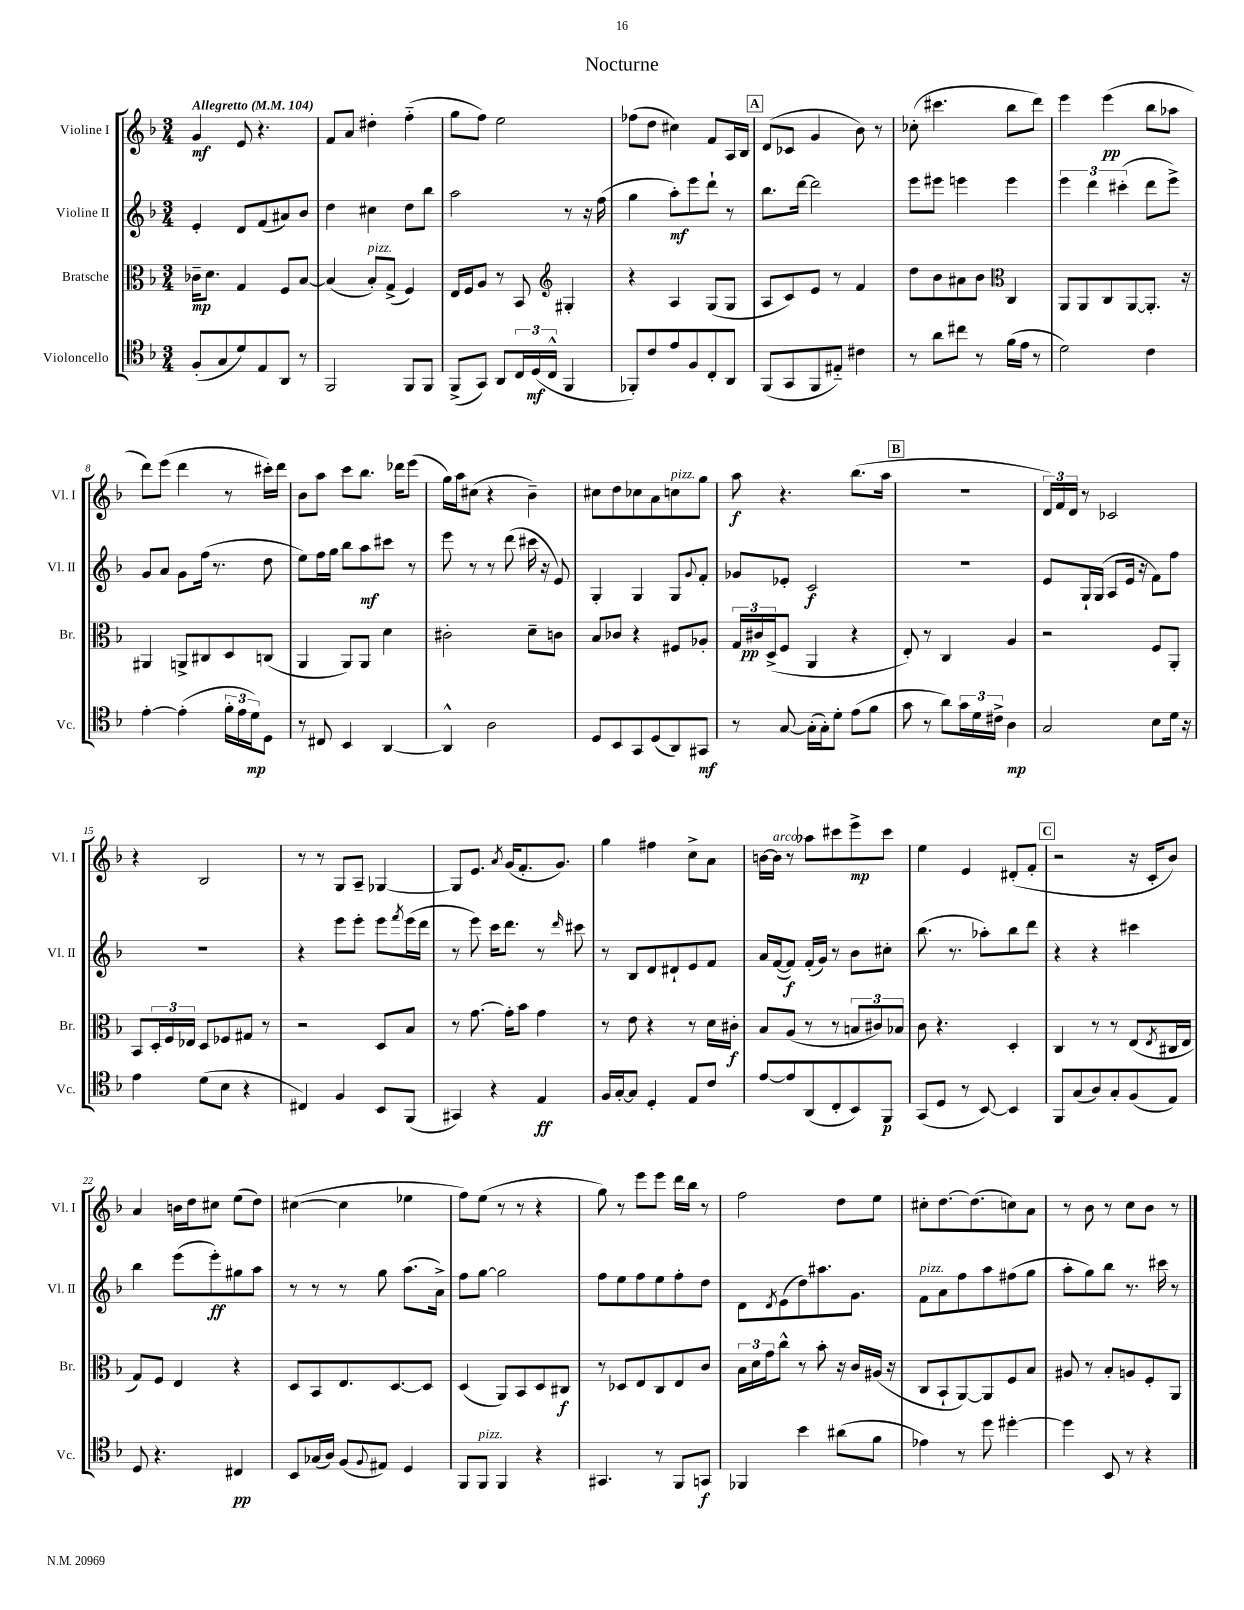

**kern	**dynam	**kern	**dynam	**kern	**dynam	**kern	**dynam
*part4	*part4	*part3	*part3	*part2	*part2	*part1	*part1
*staff4	*staff4	*staff3	*staff3	*staff2	*staff2	*staff1	*staff1
*I"Violoncello	*	*I"Bratsche	*	*I"Violine II	*	*I"Violine I	*
*I'Vc.	*	*I'Br.	*	*I'Vl. II	*	*I'Vl. I	*
*clefC4	*	*clefC3	*	*clefG2	*	*clefG2	*
*k[b-]	*	*k[b-]	*	*k[b-]	*	*k[b-]	*
*M3/4	*	*M3/4	*	*M3/4	*	*M3/4	*
*MM104	*	*MM104	*	*MM104	*	*MM104	*
=1	=1	=1	=1	=1	=1	=1	=1
!	!	!	!	!	!	!LO:TX:a:B:t=Allegretto	!
(8F'/L	.	16c-X~\KL	mp	4e'/	.	4g/	mf
.	.	8.d\J	.	.	.	.	.
8G/	.	.	.	.	.	.	.
8d/)	.	4G/	.	8d/L	.	8e/	.
8E/	.	.	.	(8f/	.	4.r	.
8AA/J	.	8F/L	.	8a#X/)	.	.	.
8r	.	[8B-/J	.	8b-/J	.	.	.
=2	=2	=2	=2	=2	=2	=2	=2
2FF/	.	(4B-/]	.	4dd\	.	8f/L	.
.	.	.	.	.	.	8a/J	.
!	!	!LO:TX:a:i:t=pizz.	!	!	!	!	!
.	.	8B-'/L)	.	4cc#X\	.	4dd#X'\	.
.	.	(8G^/J	.	.	.	.	.
8FF/L	.	4F/)	.	8dd\L	.	(4ff\	.
8FF/J	.	.	.	8bb-\J	.	.	.
=3	=3	=3	=3	=3	=3	=3	=3
(8FF^/L	.	16E/LL	.	2aa\	.	8gg\L	.
.	.	16F/J	.	.	.	.	.
8GG/J)	.	8A/J	.	.	.	8ff\J)	.
8AA/L	.	8r	.	.	.	2ee\	.
24C/L	.	8BB-/	.	.	.	.	.
(24D/	mf	.	.	.	.	.	.
24C^^/JJ	.	.	.	.	.	.	.
*	*	*clefG2	*	*	*	*	*
4FF/	.	4G#X'/	.	8r	.	.	.
.	.	.	.	16r	.	.	.
.	.	.	.	(16ff\	.	.	.
=4	=4	=4	=4	=4	=4	=4	=4
8FF-X'/L)	.	4r	.	4gg\	.	(8ff-X\L	.
8c/	.	.	.	.	.	8dd\J	.
8e/	.	4A/	.	8aa'\L)	mf	4cc#X\)	.
8F/	.	.	.	8eee\	.	.	.
8C'/	.	(8G/L	.	8ddd`\J	.	8f/L	.
8AA/J	.	8G/J	.	8r	.	16A/L	.
.	.	.	.	.	.	16B-/JJ	.
!!LO:REH:place=s1:t=A
=5	=5	=5	=5	=5	=5	=5	=5
(8FF/L	.	8A/L	.	8.bb-\L	.	(8d/L	.
8GG/	.	8c/)	.	.	.	8c-X/J	.
.	.	.	.	[16ddd\Jk	.	.	.
8FF/	.	8e/J	.	2ddd\]	.	4g/	.
8E#X/J)	.	8r	.	.	.	.	.
4c#X\	.	4f/	.	.	.	8b-\)	.
.	.	.	.	.	.	8r	.
=6	=6	=6	=6	=6	=6	=6	=6
8r	.	8dd\L	.	8eee\L	.	(8cc-X'\	.
8a\L	.	8b-\	.	8eee#X\J	.	4.ccc#X\	.
8cc#X\J	.	8a#X\	.	4eeen\	.	.	.
8r	.	8b-\J	.	.	.	.	.
*	*	*clefC3	*	*	*	*	*
(16f\LL	.	4C/	.	4eee\	.	8bb-\L	.
16e\JJ	.	.	.	.	.	.	.
8r	.	.	.	.	.	8ddd\J)	.
=7	=7	=7	=7	=7	=7	=7	=7
2d\)	.	8AA/L	.	6eee\	.	4eee\	.
.	.	8AA/	.	.	.	.	.
.	.	.	.	6ddd\	.	.	.
.	.	8C/	.	.	.	(4eee\	pp
.	.	.	.	(6ccc#X'\	.	.	.
.	.	[8AA/	.	.	.	.	.
4c\	.	8.AA'/J]	.	8ddd\L	.	8bb-\L	.
.	.	.	.	8eee^\J)	.	8aa-X\J	.
.	.	16r	.	.	.	.	.
!!LO:LB:g=z
=8	=8	=8	=8	=8	=8	=8	=8
[4e'\	.	4AA#X/	.	8g/L	.	8ddd\L)	.
.	.	.	.	8a/J	.	(8eee\J	.
(4e'\]	.	8AAn^/L	.	8g\L	.	4ddd\	.
.	.	8C#X/	.	(16ff\Jk	.	.	.
.	.	.	.	8.r	.	.	.
24f'\LL	.	8D/	.	.	.	8r	.
24e\	.	.	.	.	.	.	.
24d\J)	mp	.	.	.	.	.	.
8D\J	.	(8Cn/J	.	8dd\	.	16ccc#X'\LL)	.
.	.	.	.	.	.	16ddd\JJ	.
=9	=9	=9	=9	=9	=9	=9	=9
8r	.	4AA/	.	8ee\L)	.	8b-\L	.
8C#X/	.	.	.	16ff\L	.	8aa\J	.
.	.	.	.	16gg\JJ	.	.	.
4BB-/	.	8AA/L)	.	8bb-\L	.	8ccc\L	.
.	.	8AA/J	.	8aa\	mf	8.bb-\J	.
[4AA/	.	4d\	.	8ccc#X\J	.	.	.
.	.	.	.	.	.	16ddd-X\KL	.
.	.	.	.	8r	.	(8eee\J	.
=10	=10	=10	=10	=10	=10	=10	=10
4AA^^/]	.	2c#X'\	.	8eee\	.	16gg\LL)	.
.	.	.	.	.	.	16aa\J	.
.	.	.	.	8r	.	(8cc#X\J	.
2A\	.	.	.	8r	.	4r	.
.	.	.	.	(8ddd\	.	.	.
.	.	8d~\L	.	16ccc#X\	.	4b-~\)	.
.	.	.	.	16r	.	.	.
.	.	8cn\J	.	8e/)	.	.	.
=11	=11	=11	=11	=11	=11	=11	=11
8D/L	.	8B-/L	.	4G'/	.	8cc#X\L	.
8BB-/	.	8c-X/J	.	.	.	8dd\	.
8GG/	.	4r	.	4G/	.	8cc-X\	.
(8D/	.	.	.	.	.	8a\	.
!	!	!	!	!	!	!LO:TX:a:i:t=pizz.	!
8AA/)	.	8F#X/L	.	8G/L	.	8ccn\	.
.	.	.	.	8qqg/	.	.	.
8GG#X/J	mf	8A-X'/J	.	8f'/J	.	8gg\J	.
=12	=12	=12	=12	=12	=12	=12	=12
8r	.	24G/LL	.	8g-X/L	.	8aa\	f
.	.	24c#X/	pp	.	.	.	.
.	.	(24D^/J	.	.	.	.	.
[8G/	.	8F/J	.	8e-X'/J	.	4.r	.
(16G'\LL]	.	4AA/	.	2c/	f	.	.
16G'\J)	.	.	.	.	.	.	.
8d'\J	.	.	.	.	.	.	.
(8e\L	.	4r	.	.	.	(8.bb-\L	.
8f\J	.	.	.	.	.	.	.
.	.	.	.	.	.	16aa\Jk	.
!!LO:REH:place=s1:t=B
=13	=13	=13	=13	=13	=13	=13	=13
8g\	.	8E'/)	.	2.r	.	2.r	.
8r	.	8r	.	.	.	.	.
8a\L)	.	4C/	.	.	.	.	.
24g\L	.	.	.	.	.	.	.
24d\	.	.	.	.	.	.	.
24c#X^\JJ	.	.	.	.	.	.	.
4A\	mp	4A/	.	.	.	.	.
=14	=14	=14	=14	=14	=14	=14	=14
2G/	.	2r	.	8e/L	.	24d/LL)	.
.	.	.	.	.	.	24f/	.
.	.	.	.	.	.	24d/JJ	.
.	.	.	.	16G`/L	.	8r	.
.	.	.	.	(16G/JJ	.	.	.
.	.	.	.	8A/L	.	2c-X/	.
.	.	.	.	16e/Jk	.	.	.
.	.	.	.	16r	.	.	.
8B-\L	.	8F/L	.	8f\L)	.	.	.
16d\Jk	.	8AA'/J	.	8ff\J	.	.	.
16r	.	.	.	.	.	.	.
!!LO:LB:g=z
=15	=15	=15	=15	=15	=15	=15	=15
4e\	.	8BB-/L	.	2.r	.	4r	.
.	.	24D'/L	.	.	.	.	.
.	.	24F/	.	.	.	.	.
.	.	24E-X/JJ	.	.	.	.	.
(8d\L	.	8D/L	.	.	.	2B-/	.
8B-\J	.	8F-X/	.	.	.	.	.
4r	.	8G#X/J	.	.	.	.	.
.	.	8r	.	.	.	.	.
=16	=16	=16	=16	=16	=16	=16	=16
4C#X/)	.	2r	.	4r	.	8r	.
.	.	.	.	.	.	8r	.
4F/	.	.	.	8eee\L	.	8G/L	.
.	.	.	.	8eee'\J	.	8A~/J	.
8BB-/L	.	8D/L	.	8eee\L	.	[4G-X/	.
.	.	.	.	8qfff/	.	.	.
(8FF/J	.	8B-/J	.	(16eee\L	.	.	.
.	.	.	.	16ddd\JJ	.	.	.
=17	=17	=17	=17	=17	=17	=17	=17
4GG#X/)	.	8r	.	8r	.	8G-/L]	.
.	.	[8.g\	.	8eee\)	.	8.e/J	.
4r	.	.	.	16ccc\KL	.	.	.
.	.	.	.	.	.	8qa/	.
.	.	16g'\KL]	.	8.ddd\J	.	(16g/KL	.
.	.	8b-\J	.	.	.	8.f'/	.
4E/	ff	4g\	.	8r	.	.	.
.	.	.	.	.	.	8.g/J)	.
.	.	.	.	16qqddd/	.	.	.
.	.	.	.	8ccc#X\	.	.	.
=18	=18	=18	=18	=18	=18	=18	=18
16F/LL	.	8r	.	8r	.	4gg\	.
[16G'/J	.	.	.	.	.	.	.
8G/J]	.	8e\	.	8B-/L	.	.	.
4D'/	.	4r	.	8d/	.	4ff#X\	.
.	.	.	.	8d#X`/	.	.	.
8E/L	.	8r	.	8e/	.	8cc^\L	.
8c/J	.	16d\LL	.	8f/J	.	8a\J	.
.	.	16c#X'\JJ	f	.	.	.	.
=19	=19	=19	=19	=19	=19	=19	=19
[8e/L	.	8B-/L	.	16a/LL	.	[16bn\LL	.
!	!	!	!	!	!	!LO:TX:a:i:t=arco	!
.	.	.	.	([16f/J	.	16b\JJ]	.
8e/]	.	(8A/J	.	8f/J])	f	8r	.
(8AA/	.	8r	.	(16f'/LL	.	8aa-X\L	.
.	.	.	.	16g/JJ)	.	.	.
8C'/	.	8r	.	8r	.	8ccc#X\	.
8BB-/)	.	12Bn/L	.	8b-\L	.	8eee^\	mp
.	.	12c#X/)	.	.	.	.	.
8FF/J	p	.	.	8cc#X'\J	.	8ccc#\J	.
.	.	12B-X/J	.	.	.	.	.
=20	=20	=20	=20	=20	=20	=20	=20
(8GG/L	.	8c\	.	(8.bb-\	.	4ee\	.
8D/J	.	4.r	.	.	.	.	.
.	.	.	.	8.r	.	.	.
8r	.	.	.	.	.	4e/	.
[8BB-/)	.	.	.	8aa-X'\L)	.	.	.
4BB-/]	.	4D'/	.	8bb-\	.	(8d#X'/L	.
.	.	.	.	8ddd\J	.	8f'/J	.
!!LO:REH:place=s1:t=C
=21	=21	=21	=21	=21	=21	=21	=21
8FF/L	.	4C/	.	4r	.	2r	.
(8G/	.	.	.	.	.	.	.
8A/)	.	8r	.	4r	.	.	.
8G'/	.	8r	.	.	.	.	.
(8F/	.	(8E/L	.	4ccc#X\	.	16r	.
.	.	.	.	.	.	16c'/KL	.
.	.	8qE/	.	.	.	.	.
8E/J)	.	16C#X/L	.	.	.	8b-/J)	.
.	.	16E/JJ	.	.	.	.	.
!!LO:LB:g=z
=22	=22	=22	=22	=22	=22	=22	=22
8D/	.	8G/L)	.	4bb-\	.	4a/	.
4.r	.	8F/J	.	.	.	.	.
.	.	4E/	.	(8eee\L	.	16bn\LL	.
.	.	.	.	.	.	16dd\J	.
.	.	.	.	8eee'\)	ff	8cc#X\J	.
4C#X/	pp	4r	.	8gg#X\	.	(8ee\L	.
.	.	.	.	8aa\J	.	8dd\J)	.
=23	=23	=23	=23	=23	=23	=23	=23
8BB-/L	.	8D/L	.	8r	.	([4cc#X\	.
(16G-X/L	.	8BB-/	.	8r	.	.	.
16A/JJ)	.	.	.	.	.	.	.
(8F/L	.	8.E/	.	8r	.	4cc#\]	.
8qqF/	.	.	.	.	.	.	.
8E#X/J)	.	.	.	8gg\	.	.	.
.	.	[8.D/	.	.	.	.	.
4D/	.	.	.	(8.aa\L	.	4ee-X\	.
.	.	8D/J]	.	.	.	.	.
.	.	.	.	16a^\Jk)	.	.	.
=24	=24	=24	=24	=24	=24	=24	=24
8FF/L	.	(4D/	.	8ff\L	.	8ff\L)	.
!LO:TX:a:i:t=pizz.	!	!	!	!	!	!	!
8FF/J	.	.	.	[8gg\J	.	(8ee\J	.
4FF/	.	8AA/L)	.	2gg\]	.	8r	.
.	.	8BB-/	.	.	.	8r	.
4r	.	8D/	.	.	.	4r	.
.	.	8C#X/J	f	.	.	.	.
=25	=25	=25	=25	=25	=25	=25	=25
4.GG#X/	.	8r	.	8ff\L	.	8gg\)	.
.	.	8D-X/L	.	8ee\	.	8r	.
.	.	8E/	.	8ff\	.	8eee\L	.
8r	.	8C/	.	8ee\	.	8eee\J	.
8FF/L	.	8E/	.	8ff'\	.	16ddd\LL	.
.	.	.	.	.	.	16bb-\JJ	.
8GGn/J	f	8c/J	.	8dd\J	.	8r	.
=26	=26	=26	=26	=26	=26	=26	=26
4FF-X/	.	24B-\LL	.	8d\L	.	2ff\	.
.	.	24d\	.	.	.	.	.
.	.	24g\J	.	.	.	.	.
.	.	.	.	8qd/	.	.	.
.	.	8cc^^\J	.	(8e\	.	.	.
4b-\	.	8r	.	8dd\)	.	.	.
.	.	8b-'\	.	8.aa#X\	.	.	.
(8a#X\L	.	16r	.	.	.	8dd\L	.
.	.	16c/LL	.	8.g\J	.	.	.
8f\J	.	(16A#X/JJ	.	.	.	8ee\J	.
.	.	16r	.	.	.	.	.
=27	=27	=27	=27	=27	=27	=27	=27
!	!	!	!	!LO:TX:a:i:t=pizz.	!	!	!
4e-X\)	.	8C/L	.	8f\L	.	8cc#X'\L	.
.	.	8BB-`/	.	8a\	.	[8.dd\	.
8r	.	[8AA/)	.	8ff\	.	.	.
.	.	.	.	.	.	(8.dd\]	.
8dd\	.	8AA/]	.	8aa\	.	.	.
[4dd#X'\	.	8F/	.	(8ff#X\	.	8ccn\)	.
.	.	8B-/J	.	8gg\J	.	8a\J	.
=28	=28	=28	=28	=28	=28	=28	=28
4dd#\]	.	8A#X/	.	8aa'\L	.	8r	.
.	.	8r	.	8gg\)	.	8b-\	.
8BB-/	.	8B-'/L	.	8bb-\J	.	8r	.
8r	.	8An/	.	8.r	.	8cc\L	.
4r	.	8F'/	.	.	.	8b-\J	.
.	.	.	.	16ccc#X\	.	.	.
.	.	8AA/J	.	8r	.	8r	.
==	==	==	==	==	==	==	==
*-	*-	*-	*-	*-	*-	*-	*-
